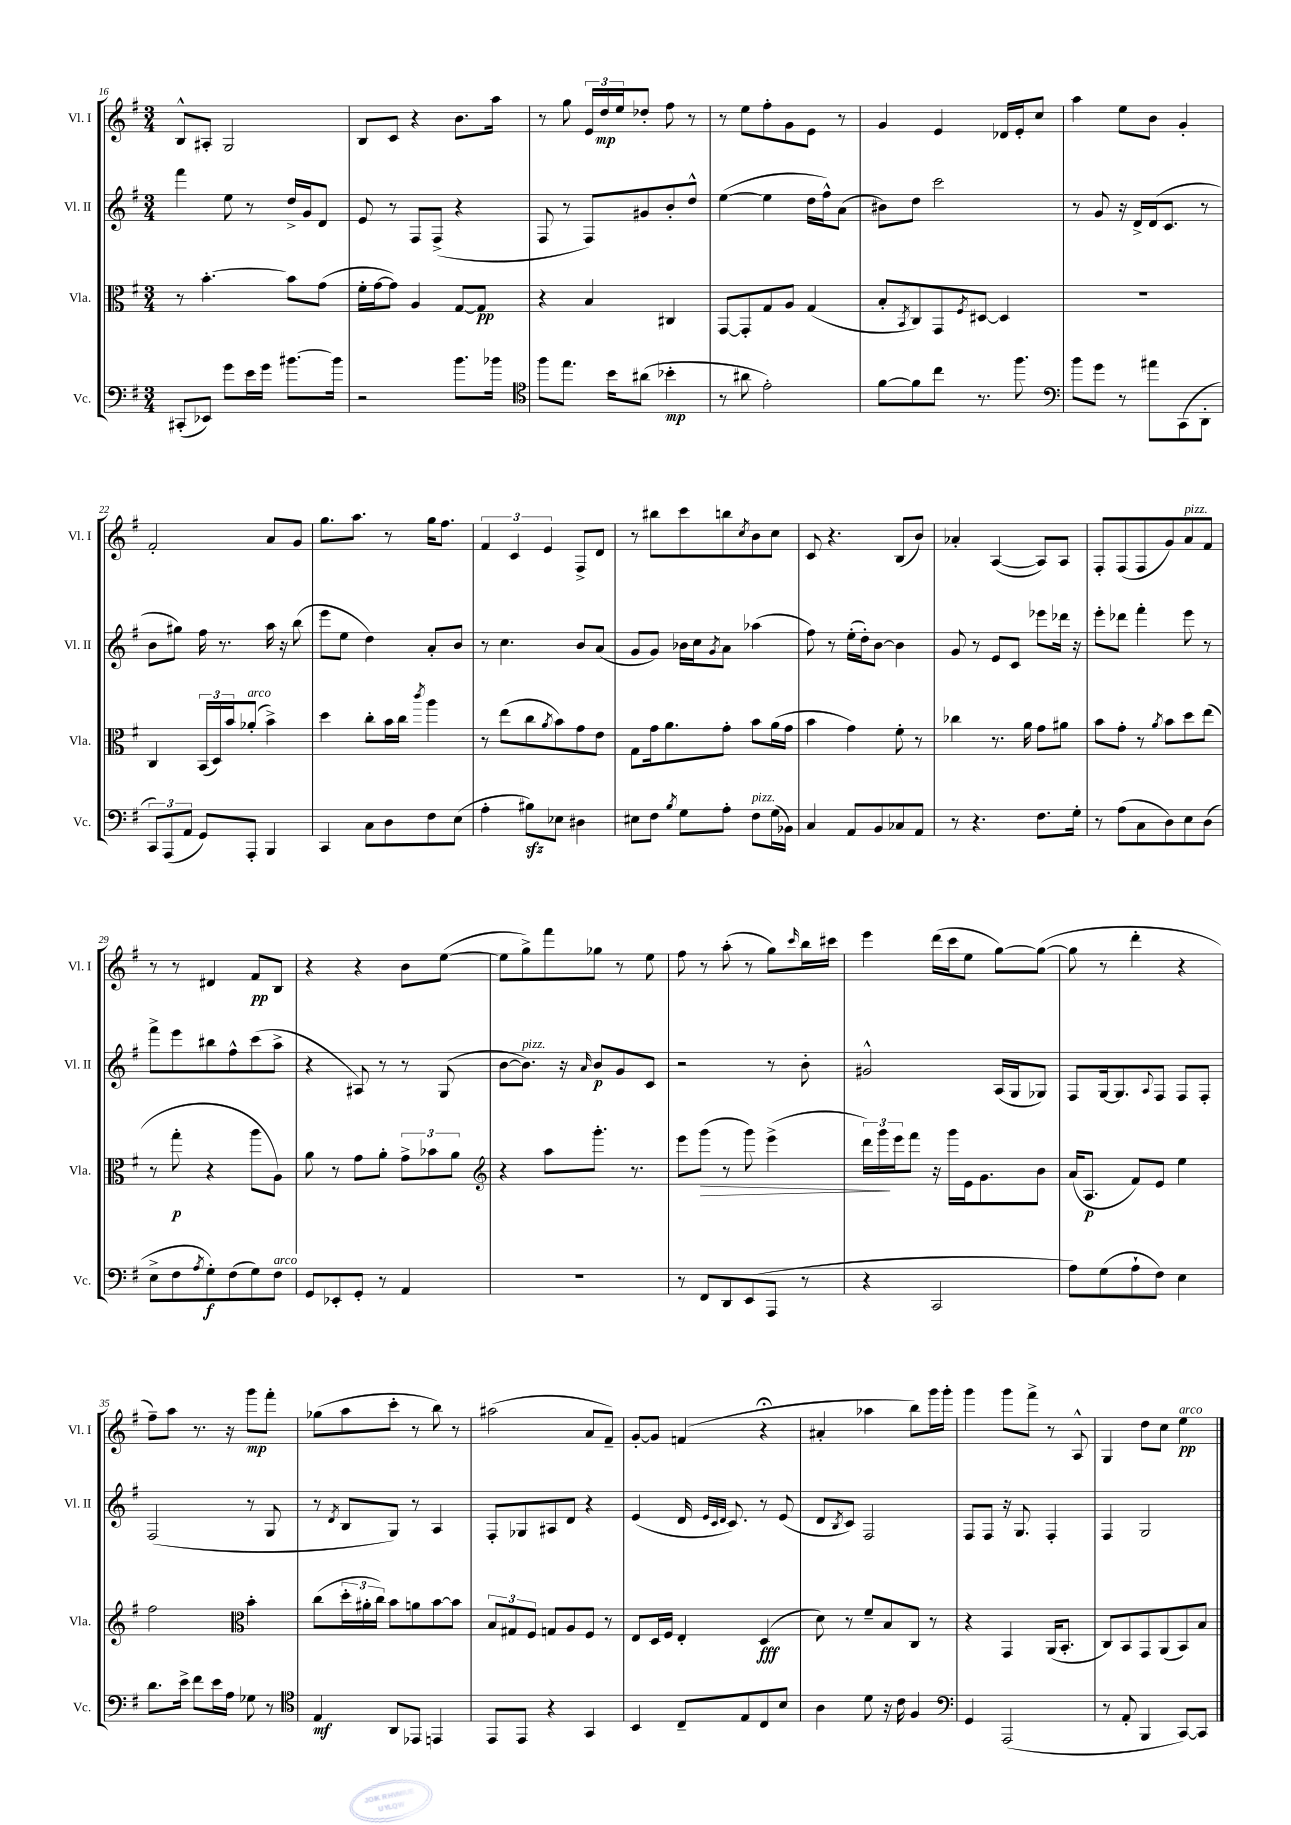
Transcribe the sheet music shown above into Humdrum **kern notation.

**kern	**kern	**kern	**kern
*staff4	*staff3	*staff2	*staff1
*clefF4	*clefC3	*clefG2	*clefG2
*k[f#]	*k[f#]	*k[f#]	*k[f#]
*M3/4	*M3/4	*M3/4	*M3/4
(8CC#'	8r	4fff#	8B^^
8EE-)	[4.b'	.	8A#'
8g	.	8ee	2G
16e	.	8r	.
16g	.	.	.
[8.b#	8b]	16dd^	.
.	.	16g	.
.	(8g	8d	.
16b#]	.	.	.
=	=	=	=
2r	16f#'	8e	8B
.	[16g	.	.
.	8g])	8r	8c
.	4A	8F#	4r
.	.	(8F#^	.
8.b	[8G	4r	8.b
.	8G]	.	.
16b-	.	.	16aa
=	=	=	=
*clefC4	*	*	*
8ff#	4r	8F#	8r
8.ee	.	8r	8gg
.	4B	8F#)	24e
.	.	.	24dd
16b	.	.	.
.	.	.	24ee
(8a#	.	8g#	8dd-'
4b-'	4C#	8b'	8ff#
.	.	8dd^^	8r
=	=	=	=
8r	[8GG	([4ee	8r
8a#	8GG']	.	8ee
2e')	8G	4ee]	8ff#'
.	8A	.	8g
.	(4G	16dd	8e
.	.	16ff#^^)	.
.	.	(8a	8r
=	=	=	=
[8f#	8B'	8b#)	4g
.	8qBB	.	.
8f#]	8C)	8dd	.
8cc	8GG	2ccc	4e
.	8qF#	.	.
8.r	[8D#	.	.
.	4D#]	.	16d-
8.ff#	.	.	16e'
.	.	.	8cc
=	=	=	=
*clefF4	*	*	*
8b	2.r	8r	4aa
8g	.	8g	.
8r	.	16r	8ee
.	.	16d^	.
8a#	.	(16d	8b
.	.	8.c	.
(8CC	.	.	4g'
8DD'	.	8r	.
=	=	=	=
12CC)	4C	8b	2f#'
(12AAA	.	.	.
.	.	8gg#)	.
12AA	.	.	.
8GG)	(24BB	16ff#	.
.	24D)	.	.
.	.	8.r	.
.	24b	.	.
8AAA'	(8a-'	.	.
4BBB	4b^)	16aa	8a
.	.	16r	.
.	.	(8bb	8g
=	=	=	=
4CC	4dd	8eee	8.gg
.	.	8ee	.
.	.	.	8.aa
8C	8cc'	4dd)	.
8D	16b	.	8r
.	16cc	.	.
.	8qccc	.	.
8F#	4aa	8a'	16gg
.	.	.	8.ff#
(8E	.	8b	.
=	=	=	=
4A'	8r	8r	6f#
.	(8ee	4.cc	.
.	.	.	6c
8B#)	8cc	.	.
.	.	.	6e
.	8qa	.	.
8E-	8b)	.	.
4D#	8g	8b	8F#^
.	8e	(8a	8d
=	=	=	=
8E#	8G	8g	8r
8F#	16g	8g)	8bb#
.	8.a	.	.
8qB	.	.	.
8G	.	16b-	8ccc
.	.	16cc	.
.	.	8qg	.
8A'	8g'	8a	8bb
.	.	.	8qcc
8F#	8b	(4aa-	8b
(16G	(16a	.	8cc
16BB-)	16g	.	.
=	=	=	=
4C	4b	8ff#)	8c
.	.	8r	4.r
8AA	4g)	(16ee'	.
.	.	16dd')	.
8BB	.	[8b	.
8C-	8f#'	4b]	(8B
8AA	8r	.	8b)
=	=	=	=
8r	4cc-	8g	4a-'
4.r	.	8r	.
.	8.r	8e	([4A
.	.	8c	.
.	16a	.	.
8.F#	8g	8eee-	8A])
.	8a#	16ddd-	8A
16G'	.	16r	.
=	=	=	=
8r	8b	8eee'	8F#'
(8A	8g'	8ddd-	(8F#
8C	8r	4fff#'	8F#
.	8qa	.	.
8D)	8b	.	8g)
8E	8dd	8eee	8a
(8D	(8ee	8r	8f#
=	=	=	=
8E^	8r	8fff#^	8r
8F#	8gg'	8eee	8r
8qA	.	.	.
8G')	4r	8bb#	4d#
(8F#	.	8ff#^^	.
8G)	8aa	(8ccc	8f#
8F#	8A)	8aa^	8B
=	=	=	=
8GG	8a	4r	4r
8EE-'	8r	.	.
8GG'	8g	8A#)	4r
8r	8a'	8r	.
4AA	12g^	8r	8b
.	12b-	.	.
.	.	(8G	([8ee
.	12a	.	.
=	=	=	=
*	*clefG2	*	*
2.r	4r	[8b	8ee]
.	.	8.b])	8gg^)
.	8aa	.	8fff#
.	.	16r	.
.	.	16qqa	.
.	8.ggg'	8b	8gg-
.	.	8g	8r
.	8.r	.	.
.	.	8c	8ee
=	=	=	=
8r	8eee	2r	8ff#
8FF#	(8ggg	.	8r
8DD	8r	.	(8aa'
(8EE	8ggg)	.	8r
8AAA	(4eee^	8r	8gg)
.	.	.	16qqccc
8r	.	8b'	16bb
.	.	.	16ccc#
=	=	=	=
4r	24ddd)	2g#^^	4eee
.	24ggg	.	.
.	24eee	.	.
.	8fff#	.	.
2CC	16r	.	(16ddd
.	16ggg	.	16ccc
.	16e	.	8ee
.	8.g	.	.
.	.	(16A	[8gg)
.	.	16G	.
.	8b	8G-)	(8gg_
=	=	=	=
8A)	(16a	8F#	8gg]
.	8.A	.	.
(8G	.	[16G	8r
.	.	8.G]	.
8A`	8f#)	.	4ddd'
.	.	8qqA	.
8F#)	8e	8F#	.
4E	4ee	8F#	4r
.	.	8F#'	.
=	=	=	=
8.d	2ff#	(2F#	8ff#~)
.	.	.	8aa
16e^	.	.	.
8f#	.	.	8.r
16e	.	.	.
16A	.	.	16r
*	*clefC3	*	*
8G-	4b'	8r	8ggg
8r	.	8G	8fff#'
=	=	=	=
*clefC4	*	*	*
4E	(8cc	8r	(8gg-
.	.	8qd	.
.	24dd'	8B	8aa
.	24a#'	.	.
.	24cc)	.	.
8AA	8b	8G)	8ccc'
8EE-	8a	8r	8r
4EE	[8b	4A	8bb)
.	8b]	.	8r
=	=	=	=
8EE	12B	8F#'	(2aa#
.	12G#	.	.
8EE	.	8G-	.
.	12F#	.	.
4r	8G	8A#	.
.	8A	8d	.
4GG	8F#	4r	8a
.	8r	.	8f#~)
=	=	=	=
4BB	8E	(4e	[8g'
.	16D	.	8g]
.	16F#	.	.
8C~	4E'	16d	(4f
.	.	32qqe	.
.	.	32qqc	.
.	.	32qqd	.
.	.	8.c)	.
8E	.	.	.
8C	(4D	8r	4r;
8B	.	(8e	.
=	=	=	=
4A	8d)	8d	4a#'
.	.	8qB	.
.	8r	8c)	.
8d	8f#~	2F#	4aa-
16r	8B	.	.
16c	.	.	.
4F#	8C	.	8bb)
.	8r	.	16ggg
.	.	.	16ggg'
=	=	=	=
*clefF4	*	*	*
4GG	4r	8F#	4ggg
.	.	8F#	.
(2AAA	4GG	16r	8ggg
.	.	8.G	.
.	.	.	8fff#^
.	(16AA	4F#'	8r
.	8.BB'	.	.
.	.	.	8A^^
=	=	=	=
8r	8C)	4F#	4G
8AA'	8BB	.	.
4BBB	8GG	2G	8dd
.	(8AA	.	8cc
[8CC)	8BB)	.	4ee
8CC]	8B	.	.
==	==	==	==
*-	*-	*-	*-
